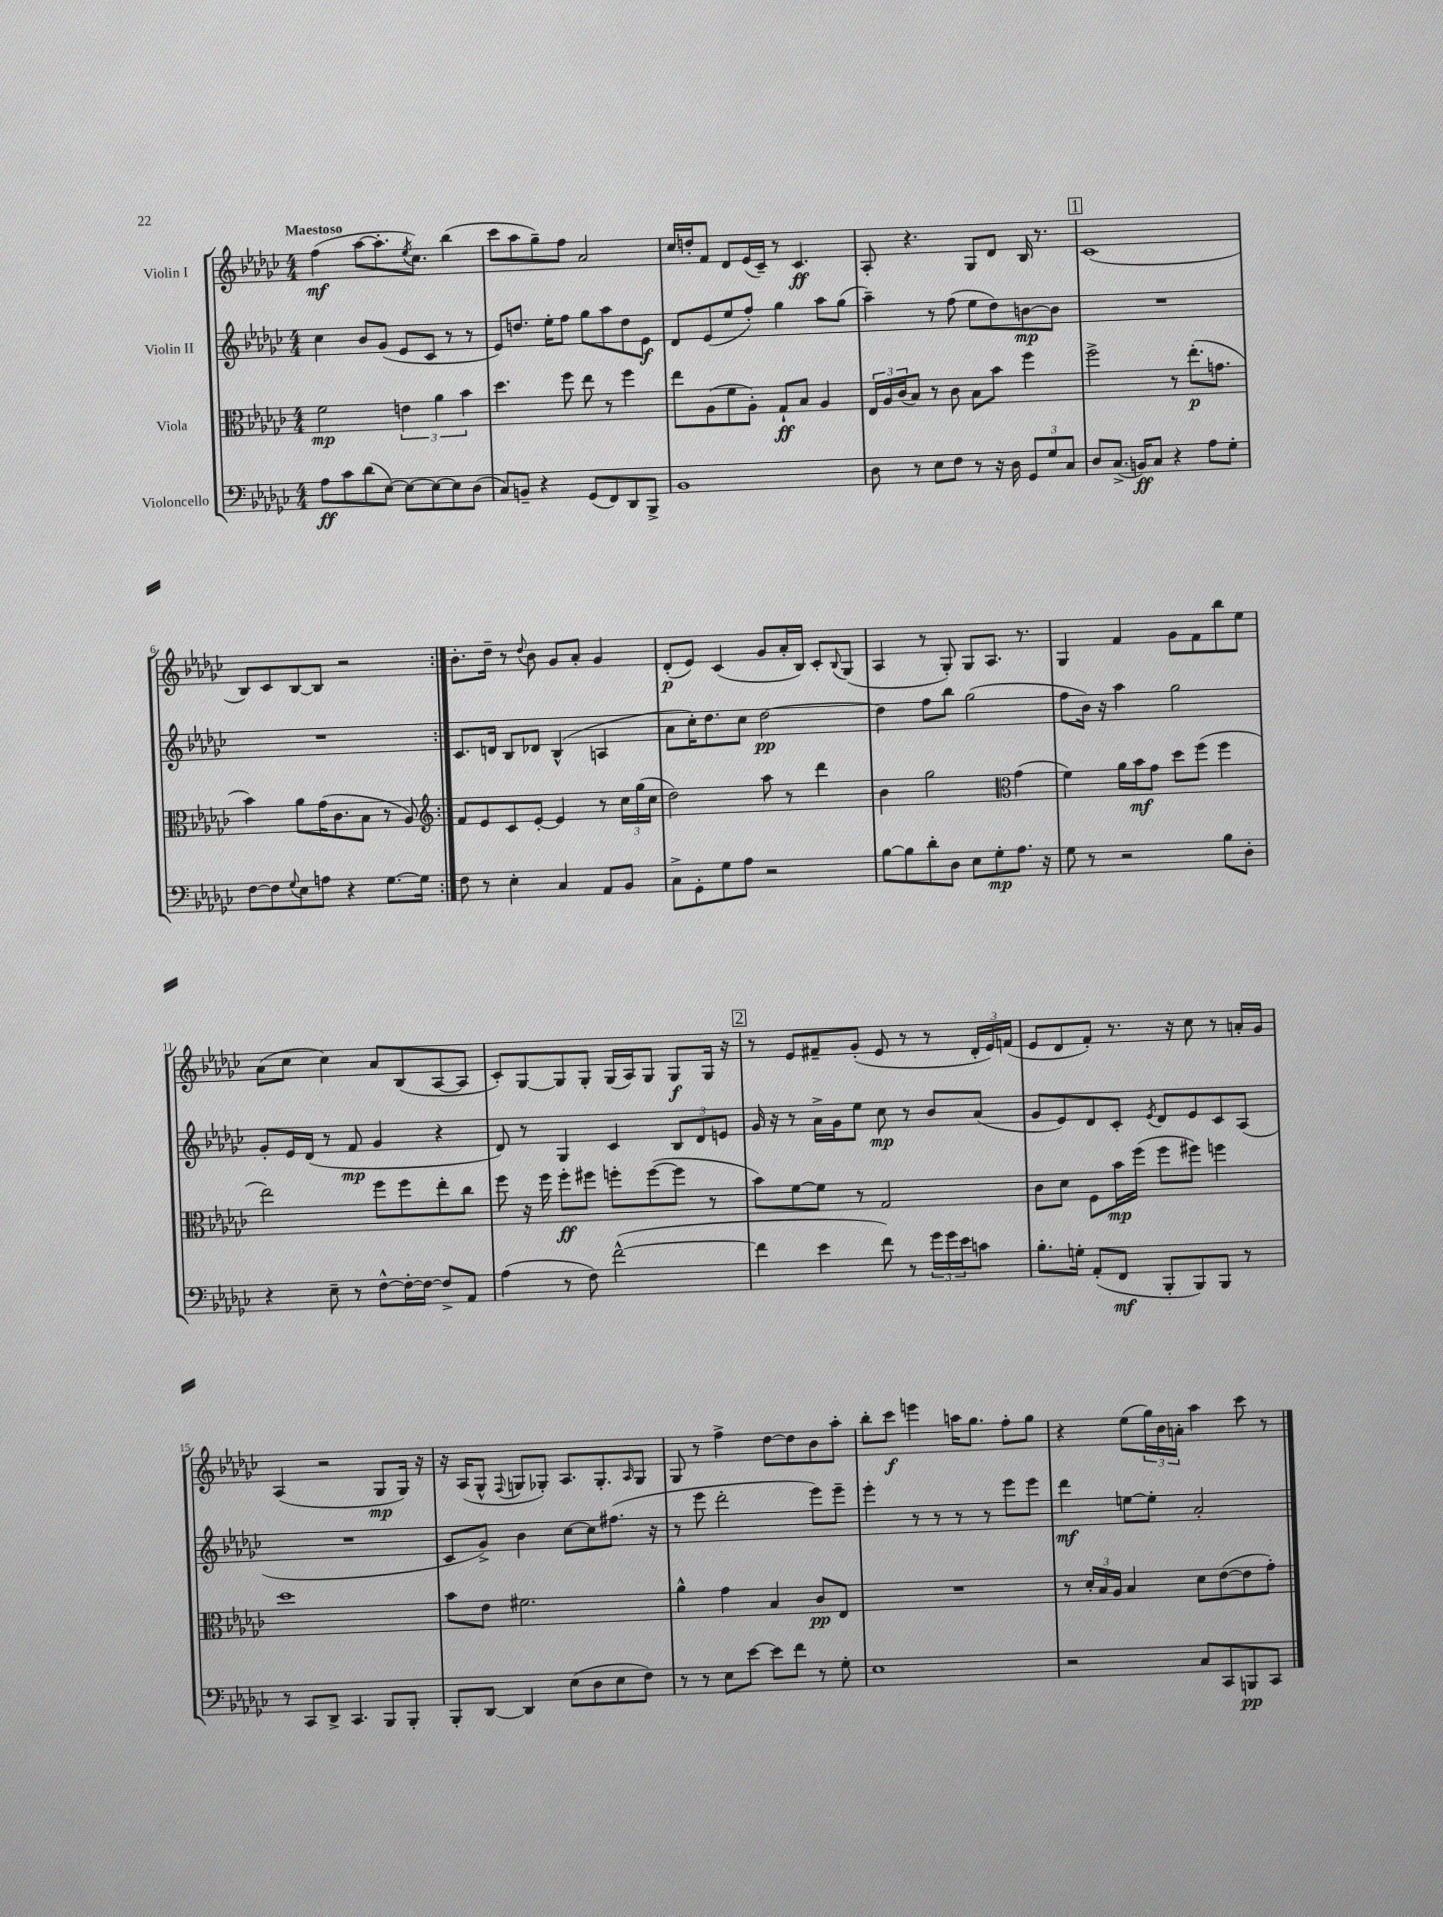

**kern	**kern	**kern	**kern
*staff4	*staff3	*staff2	*staff1
*clefF4	*clefC3	*clefG2	*clefG2
*k[b-e-a-d-g-c-]	*k[b-e-a-d-g-c-]	*k[b-e-a-d-g-c-]	*k[b-e-a-d-g-c-]
*M4/4	*M4/4	*M4/4	*M4/4
8A-	2f	4cc-	(4ff
8c-	.	.	.
(8d-	.	8b-	[8aa-
[8E-)	.	(8g-	8.aa-']
8E-_	6e	8e-	.
.	.	.	8qee-
.	.	.	8.cc-)
8E-_	.	8c-	.
.	6a-	.	.
8E-]	.	8r	(4bb-
.	6b-	.	.
(8D-	.	8r	.
=	=	=	=
8C-)	4.dd-	8e-)	8ccc-
8BB~	.	8.dd	8aa-
4r	.	.	8gg-~)
.	.	16ee-'	.
.	8ff	8ff	8ff
(8GG-	8ee-	8gg-	2a-
8FF)	8r	8aa-	.
8DD-	4ff	8dd	.
8BBB-^	.	8e-	.
=	=	=	=
1BB-	8ee-	8d-	16cc-
.	.	.	16dd'
.	(8A-	(8e-	8f
.	8f	8ee-	8d-
.	8A-')	8ff')	(16e-
.	.	.	16c-~)
.	8G-`	4gg-	8r
.	8B-	.	4.c-
.	4A-	8aa-	.
.	.	(8gg-	.
=	=	=	=
8D-	24E-	4aa-~)	8A-'
.	24A-	.	.
.	(24c-	.	.
8r	8B-)	.	4.r
8E-	8r	8r	.
8F	8c-	(8ff	.
8r	8B-	8ee-	8G-
16r	8b-	8dd-)	8d-
16D-	.	.	.
12GG-	4ff	[8b	16B-
.	.	.	8.r
12G-	.	.	.
.	.	8b]	.
12C-	.	.	.
=	=	=	=
8D-	2ff^	1r	(1c-
(8.C-^	.	.	.
16BB)	.	.	.
8C-	.	.	.
4r	8r	.	.
.	(8.ee-'	.	.
8A-	.	.	.
.	8.g	.	.
8G-'	.	.	.
=	=	=	=
[8F	4b-)	1r	8B-)
8F]	.	.	8c-
8qqG-	.	.	.
8E-	8a-	.	[8B-
8A	(16g-	.	8B-]
.	8.c-	.	.
4r	.	.	2r
.	8B-	.	.
[8.G-	8r	.	.
.	8A-)	.	.
16G-]	.	.	.
=:|!	=:|!	=:|!	=:|!
*	*clefG2	*	*
8F	8f	8.c-	8.b-'
8r	8e-	.	.
.	.	16d	16dd-~
4E-'	8c-	8B-	8r
.	.	.	8qqdd-
.	[8e-'	8d-	8b-
4C-	4e-]	(4B-^^	8g-
.	.	.	8a-'
8AA-	8r	4A	4g-
8BB-	24cc-	.	.
.	(24gg-	.	.
.	24cc-	.	.
=	=	=	=
8C-^	2dd-)	8a-	(8d-'
8GG-'	.	16cc-')	8e-)
.	.	8.dd-	.
8G-	.	.	(4c-
8A-	.	8cc-	.
2r	8aa-	[2dd-	8g-
.	8r	.	16a-'
.	.	.	16B-)
.	4ddd-	.	8c-'
.	.	.	8qqB-
.	.	.	(8G-
=	=	=	=
[8B-	4b-	4dd-]	4A-
8B-]	.	.	.
8d-'	2gg-	8ff	8r
8D-	.	8bb-	8G-')
8E-	.	(2gg-	8G-
8G-'	.	.	8.A-
*	*clefC3	*	*
8.A-	(4g-	.	.
.	.	.	8.r
16r	.	.	.
=	=	=	=
8G-	4f)	8ff	4G-
8r	.	16b-)	.
.	.	16r	.
2r	16a-	4aa-	4f
.	16b-	.	.
.	8g-	.	.
.	8dd-	2gg-	8g-
.	(8ff	.	8f
8B-	4ff	.	8bb-
8D-'	.	.	8ee-
=	=	=	=
4r	2ee-)	8g-'	(8a-
.	.	16e-	8cc-
.	.	(16d-	.
8E-~	.	8r	4cc-)
8r	.	8f	.
[8F^^	8ff	4g-	8a-
16F'_	8ff	.	(8B-
16F_	.	.	.
8F^]	8ee-'	4r	[8A-
8AA-	8cc-	.	8A-]
=	=	=	=
(4A-	8ff	8d-)	8c-')
.	16r	8r	[8G-
.	16ff	.	.
8r	8ff'	4G-	8G-]
8F)	8ff#	.	8G-'
([2f^^	8ff'	4c-	(16G-
.	.	.	16A-)
.	([8ff	.	8G-
.	8ff]	12B-	8G-
.	.	12d-	.
.	8r	.	16G-
.	.	12e	.
.	.	.	16r
=	=	=	=
4f]	8b-)	16g-	8r
.	.	16r	.
.	[8f	8r	8e-
4e-	8f]	16a-^	8f#~
.	.	16g-	.
.	8r	8ee-	(8g-'
8f)	2G-	8cc-	8e-
8r	.	8r	8r
24g-	.	8b-	8r
24g-	.	.	.
24e-	.	.	.
8c	.	(8a-	24d-'
.	.	.	24e-)
.	.	.	(24f
=	=	=	=
8.B-'	8c-	8g-	8e-
.	8d-	8e-)	8d-
16G'	.	.	.
(8AA-'	8F	8d-	8f')
8FF	16b-	8c-'	8.r
.	(16ff	.	.
.	.	8qe-	.
8BBB-'	8ff	8d-	.
.	.	.	16r
8BBB-)	8ff#)	8e-	8cc-
8BBB-	4ff	8c-	8r
8r	.	(8A-	16a'
.	.	.	16g-
=	=	=	=
8r	1dd-	1r	(4A-
8CC-	.	.	.
8DD-^	.	.	2r
4.CC-	.	.	.
8BBB-	.	.	8G-
8BBB-'	.	.	16G-)
.	.	.	16r
=	=	=	=
8BBB-'	8b-	8c-	16r
.	.	.	(16A-
[8DD-	8e-	8g-^)	8G-^^
.	.	.	8qqF
4DD-]	2.f#	4b-	8G
.	.	.	8G-')
(8E-	.	[8cc-	8.A-
8D-	.	8cc-]	.
.	.	.	8.G-'
8E-	.	(8.ff#	.
.	.	.	16qqA-
8F)	.	.	8G-
.	.	16r	.
=	=	=	=
8r	4a-^^	8r	8G-
8r	.	8eee-	8r
8E-	4g-	2ddd-'	4ff^
[8e-	.	.	.
8e-]	4B-	.	[8dd-
8f	.	.	8dd-]
8r	8c-	8eee-)	8b-
8G-'	8E-	8eee-~	8aa-'
=	=	=	=
1E-	1r	4eee-'	8bb-'
.	.	.	8ccc-
.	.	8r	4eee
.	.	8r	.
.	.	8r	16aa
.	.	.	8.gg-
.	.	8r	.
.	.	8eee-	8ff'
.	.	8eee-	8gg-
=	=	=	=
2r	8r	4ddd-	4r
.	24d-'	.	.
.	24B-	.	.
.	24A-	.	.
.	4B-	[8ee	(8ee-
.	.	8ee']	24gg-)
.	.	.	24b-
.	.	.	24a'
8C-	8d-	2a-'	4aa-
8CC-	([8e-	.	.
8BBB	8e-]	.	8ccc-
8CC-	8g-')	.	8r
==	==	==	==
*-	*-	*-	*-
